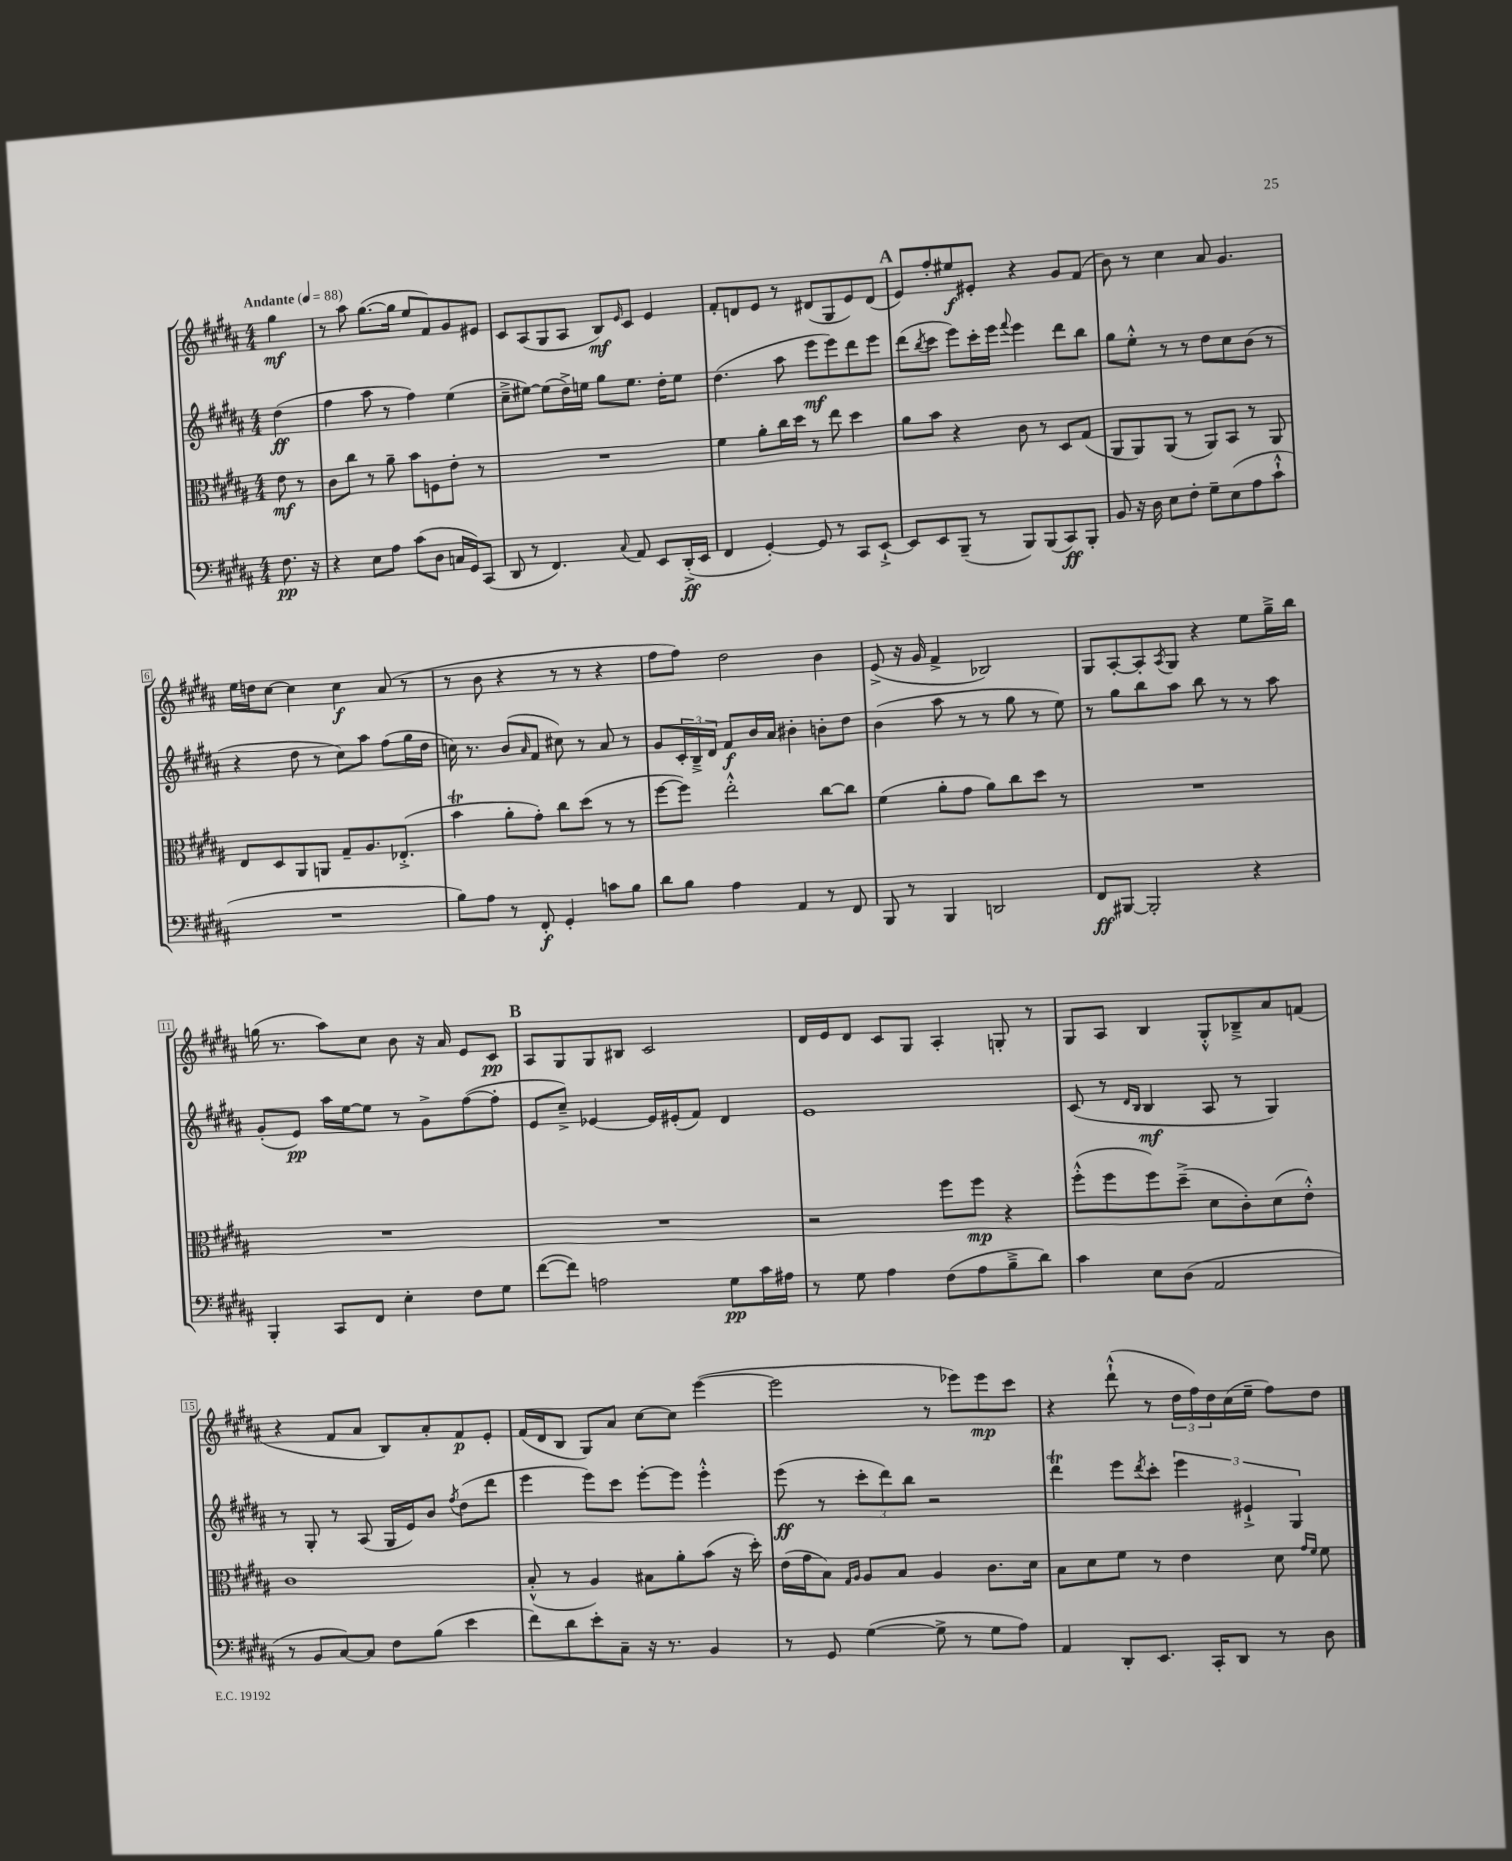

**kern	**dynam	**kern	**dynam	**kern	**dynam	**kern	**dynam
*part4	*part4	*part3	*part3	*part2	*part2	*part1	*part1
*staff4	*staff4	*staff3	*staff3	*staff2	*staff2	*staff1	*staff1
*clefF4	*	*clefC3	*	*clefG2	*	*clefG2	*
*k[f#c#g#d#a#]	*	*k[f#c#g#d#a#]	*	*k[f#c#g#d#a#]	*	*k[f#c#g#d#a#]	*
*M4/4	*	*M4/4	*	*M4/4	*	*M4/4	*
*MM88	*	*MM88	*	*MM88	*	*MM88	*
=	=	=	=	=	=	=	=
!	!	!	!	!	!	!LO:TX:a:B:t=Andante	!
8.F#\	pp	8e\	mf	(4dd#\	ff	4gg#\	mf
.	.	8r	.	.	.	.	.
16r	.	.	.	.	.	.	.
=1	=1	=1	=1	=1	=1	=1	=1
4r	.	8c#\L	.	4ff#\	.	8r	.
.	.	8cc#\J	.	.	.	8aa#\	.
8E\L	.	8r	.	8aa#\	.	([8.gg#\L	.
8A#\J	.	8a#~\	.	8r	.	.	.
.	.	.	.	.	.	16gg#\Jk]	.
(8c#\L	.	8b\L	.	4ff#\)	.	8ee/L	.
8D#\J	.	8Fn\	.	.	.	8f#/)	.
16Cn/LL	.	8e'\J	.	(4ee\	.	8g#/	.
16GG#/J)	.	.	.	.	.	.	.
(8CC#/J	.	8r	.	.	.	8e#X/J	.
=2	=2	=2	=2	=2	=2	=2	=2
8DD#/	.	1r	.	8cc#~^\L	.	8c#/L	.
8r	.	.	.	[8ee#X\J)	.	(8A#/	.
4.FF#/)	.	.	.	(8ee#\L]	.	8G#/	.
.	.	.	.	16dd#^\L)	.	8A#/J	.
.	.	.	.	16een\JJ	.	.	.
.	.	.	.	8gg#\L	.	8B/L)	mf
8qqC#/	.	.	.	.	.	16qqe/	.
8AA#/	.	.	.	8.ee\J	.	8c#/J	.
8EE/L	.	.	.	.	.	4e/	.
.	.	.	.	16dd#'\KL	.	.	.
(16DD#'^/L	ff	.	.	8ee\J	.	.	.
16EE/JJ	.	.	.	.	.	.	.
=3	=3	=3	=3	=3	=3	=3	=3
4FF#/	.	4f#\	.	(4.dd#\	.	8f#'/L	.
.	.	.	.	.	.	8dn/	.
[4GG#'/)	.	8a#'\L	.	.	.	8e/J	.
.	.	16cc#\L	.	8aa#\	.	8r	.
.	.	16dd#\JJ	.	.	.	.	.
8GG#/]	.	8r	.	8eee\L	mf	(8d#X/L	.
8r	.	8ee\	.	8eee\)	.	8G#/	.
8CC#/L	.	4dd#\	.	8ddd#\	.	8e/)	.
[8EE`^/J	.	.	.	8eee\J	.	(8d#/J	.
!!LO:REH:place=s1:t=A
=4	=4	=4	=4	=4	=4	=4	=4
8EE/L]	.	8a#\L	.	(8ddd#\L	.	8e/L)	.
.	.	.	.	8qbb/	.	.	.
8EE/	.	8b\J	.	8ccc#\J	.	8ff#'/	.
(8BBB~/J	.	4r	.	8eee\L)	.	8ee#X/	f
8r	.	.	.	16ccc#'\L	.	8e#X'/J	.
.	.	.	.	16eee\JJ	.	.	.
.	.	.	.	8qqfff#/	.	.	.
8BBB/L)	.	8c#\	.	4eee\	.	4r	.
(8BBB/	.	8r	.	.	.	.	.
8CC#/)	ff	8D#/L	.	8ddd#\L	.	8g#/L	.
8BBB'/J	.	(8G#/J	.	8bb\J	.	(8f#/J	.
=5	=5	=5	=5	=5	=5	=5	=5
8BB/	.	8AA#/L	.	8gg#\L	.	8b\)	.
16r	.	8AA#/)	.	8ee'^^\J	.	8r	.
16D#\	.	.	.	.	.	.	.
8E\L	.	(8AA#/J	.	8r	.	4cc#\	.
8F#'\J	.	8r	.	8r	.	.	.
8G#~\L	.	8AA#/L)	.	8dd#\L	.	8a#/	.
(8E\	.	8BB/J	.	8cc#\	.	4.g#/	.
8A#\	.	8r	.	(8b\J	.	.	.
8c#`^^\J	.	8AA#/	.	8r	.	.	.
!!LO:LB:g=z
=6	=6	=6	=6	=6	=6	=6	=6
1r	.	8E/L	.	4r	.	16ee\LL	.
.	.	.	.	.	.	16ddn\J	.
.	.	8D#/	.	.	.	[8cc#\J	.
.	.	8AA#/	.	8dd#\	.	4cc#\]	.
.	.	8AAn/J	.	8r	.	.	.
.	.	8G#~/L	.	8cc#\L)	.	4cc#\	f
.	.	8.A#/	.	8aa#\J	.	.	.
.	.	.	.	(8ff#\L	.	(8a#/	.
.	.	(8.E-X'^/J	.	.	.	.	.
.	.	.	.	16gg#\L	.	8r	.
.	.	.	.	16dd#\JJ	.	.	.
=7	=7	=7	=7	=7	=7	=7	=7
8B\L)	.	4bT\	.	16ccn\)	.	8r	.
.	.	.	.	8.r	.	.	.
8A#\J	.	.	.	.	.	8b\	.
8r	.	8a#'\L	.	(8b/L	.	4r	.
.	.	.	.	16qqa#/	.	.	.
8FF#'/	f	8g#'\J)	.	8f#/J	.	.	.
4GG#'/	.	8cc#\L	.	8cc#X\)	.	8r	.
.	.	(8dd#\J	.	8r	.	8r	.
8cn\L	.	8r	.	8a#/	.	4r	.
8B\J	.	8r	.	8r	.	.	.
=8	=8	=8	=8	=8	=8	=8	=8
8d#\L	.	[8ff#\L	.	8g#/L	.	8ff#\L	.
8B\J	.	8ff#\J])	.	24c#'/L	.	8ff#\J)	.
.	.	.	.	24B~^/	.	.	.
.	.	.	.	24d#/JJ	.	.	.
4A#\	.	2ee'^^\	.	8f#/L	f	2dd#\	.
.	.	.	.	16b/L	.	.	.
.	.	.	.	16a#/JJ	.	.	.
4AA#/	.	.	.	4b#X'\	.	.	.
8r	.	[8cc#\L	.	8bn'\L	.	4b\	.
8FF#/	.	8cc#\J]	.	8dd#\J	.	.	.
=9	=9	=9	=9	=9	=9	=9	=9
8BBB/	.	(4f#\	.	(4b\	.	(8e^/	.
8r	.	.	.	.	.	16r	.
.	.	.	.	.	.	16g#/	.
4BBB/	.	8a#'\L	.	8aa#\	.	4f#^/	.
.	.	8g#\J	.	8r	.	.	.
2DDn/	.	8a#\L)	.	8r	.	2B-X/)	.
.	.	8cc#\	.	8gg#\	.	.	.
.	.	8dd#\J	.	8r	.	.	.
.	.	8r	.	8ee\)	.	.	.
=10	=10	=10	=10	=10	=10	=10	=10
8FF#/L	ff	1r	.	8r	.	8G#/L	.
[8BBB#X/J	.	.	.	8gg#\L	.	[8A#'/	.
2BBB#'/]	.	.	.	8bb\	.	8A#'/]	.
.	.	.	.	.	.	8qA#/	.
.	.	.	.	8aa#\J	.	8G#/J	.
.	.	.	.	8bb\	.	4r	.
.	.	.	.	8r	.	.	.
4r	.	.	.	8r	.	8ee\L	.
.	.	.	.	8aa#\	.	16gg#~^\L	.
.	.	.	.	.	.	16bb\JJ	.
!!LO:LB:g=z
=11	=11	=11	=11	=11	=11	=11	=11
4BBB'/	.	1r	.	(8g#'/L	.	(16ggn\	.
.	.	.	.	.	.	8.r	.
.	.	.	.	8e/J)	pp	.	.
8CC#/L	.	.	.	16aa#\LL	.	8aa#\L)	.
.	.	.	.	[16ee\J	.	.	.
8FF#/J	.	.	.	8ee\J]	.	8cc#\J	.
4E'\	.	.	.	8r	.	8b\	.
.	.	.	.	8g#^\L	.	16r	.
.	.	.	.	.	.	16a#/	.
8F#\L	.	.	.	([8ff#\	.	8e/L	.
8G#\J	.	.	.	8ff#'\J]	.	8c#/J	pp
!!LO:REH:place=s1:t=B
=12	=12	=12	=12	=12	=12	=12	=12
([8f#\L	.	1r	.	8e/L	.	8A#/L	.
8f#\J])	.	.	.	8cc#~^/J)	.	8G#/	.
2An\	.	.	.	[4e-X/	.	8G#/	.
.	.	.	.	.	.	8B#X/J	.
.	.	.	.	16e-/LL]	.	2c#/	.
.	.	.	.	(16e#X'/J	.	.	.
.	.	.	.	8f#/J)	.	.	.
8G#\L	pp	.	.	4d#/	.	.	.
16c#\L	.	.	.	.	.	.	.
16A#X\JJ	.	.	.	.	.	.	.
=13	=13	=13	=13	=13	=13	=13	=13
8r	.	2r	.	1e	.	16d#/LL	.
.	.	.	.	.	.	16e/J	.
8G#\	.	.	.	.	.	8d#/J	.
4A#\	.	.	.	.	.	8c#/L	.
.	.	.	.	.	.	8G#/J	.
(8F#\L	.	8ff#\L	.	.	.	4A#'/	.
8A#\	.	8ff#\J	mp	.	.	.	.
8B~^\	.	4r	.	.	.	8Gn'/	.
8d#\J)	.	.	.	.	.	8r	.
=14	=14	=14	=14	=14	=14	=14	=14
4c#\	.	(8ff#'^^\L	.	(8c#/	.	8G#/L	.
.	.	8ff#\	.	8r	.	8A#/J	.
.	.	.	.	16qqd#/LL	.	.	.
.	.	.	.	16qqB/JJ	.	.	.
8E\L	.	8ff#\)	.	4B/	mf	4B/	.
(8D#\J	.	(8dd#~^\J	.	.	.	.	.
2AA#/	.	8d#\L	.	8A#/	.	8G#'^^/L	.
.	.	8c#'\)	.	8r	.	8B-X~^/	.
.	.	(8d#\	.	4G#/)	.	8a#/	.
.	.	8e'^^\J)	.	.	.	(8fn/J	.
!!LO:LB:g=z
=15	=15	=15	=15	=15	=15	=15	=15
8r	.	1c#	.	8r	.	4r	.
8BB/L	.	.	.	8G#'/	.	.	.
[8C#/)	.	.	.	8r	.	8f#/L	.
8C#/J]	.	.	.	(8A#/	.	8a#/J	.
8F#\L	.	.	.	16G#/LL	.	8B/L)	.
.	.	.	.	16e/J)	.	.	.
(8B\J	.	.	.	8b/J	.	8a#'/	.
.	.	.	.	8qff#/	.	.	.
4e\	.	.	.	(8dd#\L	.	8f#/	p
.	.	.	.	8ddd#\J	.	8e'/J	.
=16	=16	=16	=16	=16	=16	=16	=16
8f#\L)	.	(8B'^^/	.	4eee\	.	(16f#/LL	.
.	.	.	.	.	.	16d#/J	.
8d#\	.	8r	.	.	.	8B/J	.
8e'\	.	4A#/)	.	8eee\L)	.	8G#/L)	.
8C#~\J	.	.	.	8ccc#\J	.	8a#/J	.
16r	.	8B#X\L	.	[8eee'\L	.	[8cc#\L	.
8.r	.	.	.	.	.	.	.
.	.	8a#'\	.	8eee\J]	.	8cc#\J]	.
4BB/	.	(8b\J	.	4eee'^^\	.	([4eee\	.
.	.	16r	.	.	.	.	.
.	.	16dd#'\)	.	.	.	.	.
=17	=17	=17	=17	=17	=17	=17	=17
8r	.	(16e\LL	.	(8eee\	ff	2eee\]	.
.	.	16g#\J	.	.	.	.	.
8GG#/	.	8B\J)	.	8r	.	.	.
.	.	16qqG#/LL	.	.	.	.	.
.	.	16qqA#/JJ	.	.	.	.	.
([4G#\	.	8A#/L	.	12ccc#'\L	.	.	.
.	.	.	.	12ddd#\)	.	.	.
.	.	8B/J	.	.	.	.	.
.	.	.	.	12bb\J	.	.	.
8G#^\]	.	4A#/	.	2r	.	8r	.
8r	.	.	.	.	.	8eee-X\L)	.
8G#\L	.	8.c#\L	.	.	.	8eee-\	mp
8A#\J)	.	.	.	.	.	8ccc#\J	.
.	.	16d#\Jk	.	.	.	.	.
=18	=18	=18	=18	=18	=18	=18	=18
4AA#/	.	8B\L	.	4ddd#t\	.	4r	.
.	.	8d#\	.	.	.	.	.
8DD#'/L	.	8f#\J	.	8eee\L	.	(8ddd#`^^\	.
.	.	.	.	8qddd#/	.	.	.
8.EE/J	.	8r	.	8ccc#'\J	.	8r	.
.	.	4e\	.	6eee\	.	24dd#\LL	.
.	.	.	.	.	.	24ff#\)	.
16CC#'/KL	.	.	.	.	.	.	.
.	.	.	.	.	.	24dd#\	.
8DD#/J	.	.	.	.	.	(16cc#\	.
.	.	.	.	6e#X`^/	.	.	.
.	.	.	.	.	.	16ee~\JJ	.
8r	.	8d#\	.	.	.	8ff#\L)	.
.	.	.	.	6G#/	.	.	.
.	.	16qqg#/LL	.	.	.	.	.
.	.	16qqf#/JJ	.	.	.	.	.
8D#\	.	8f#\	.	.	.	8dd#\J	.
==	==	==	==	==	==	==	==
*-	*-	*-	*-	*-	*-	*-	*-
